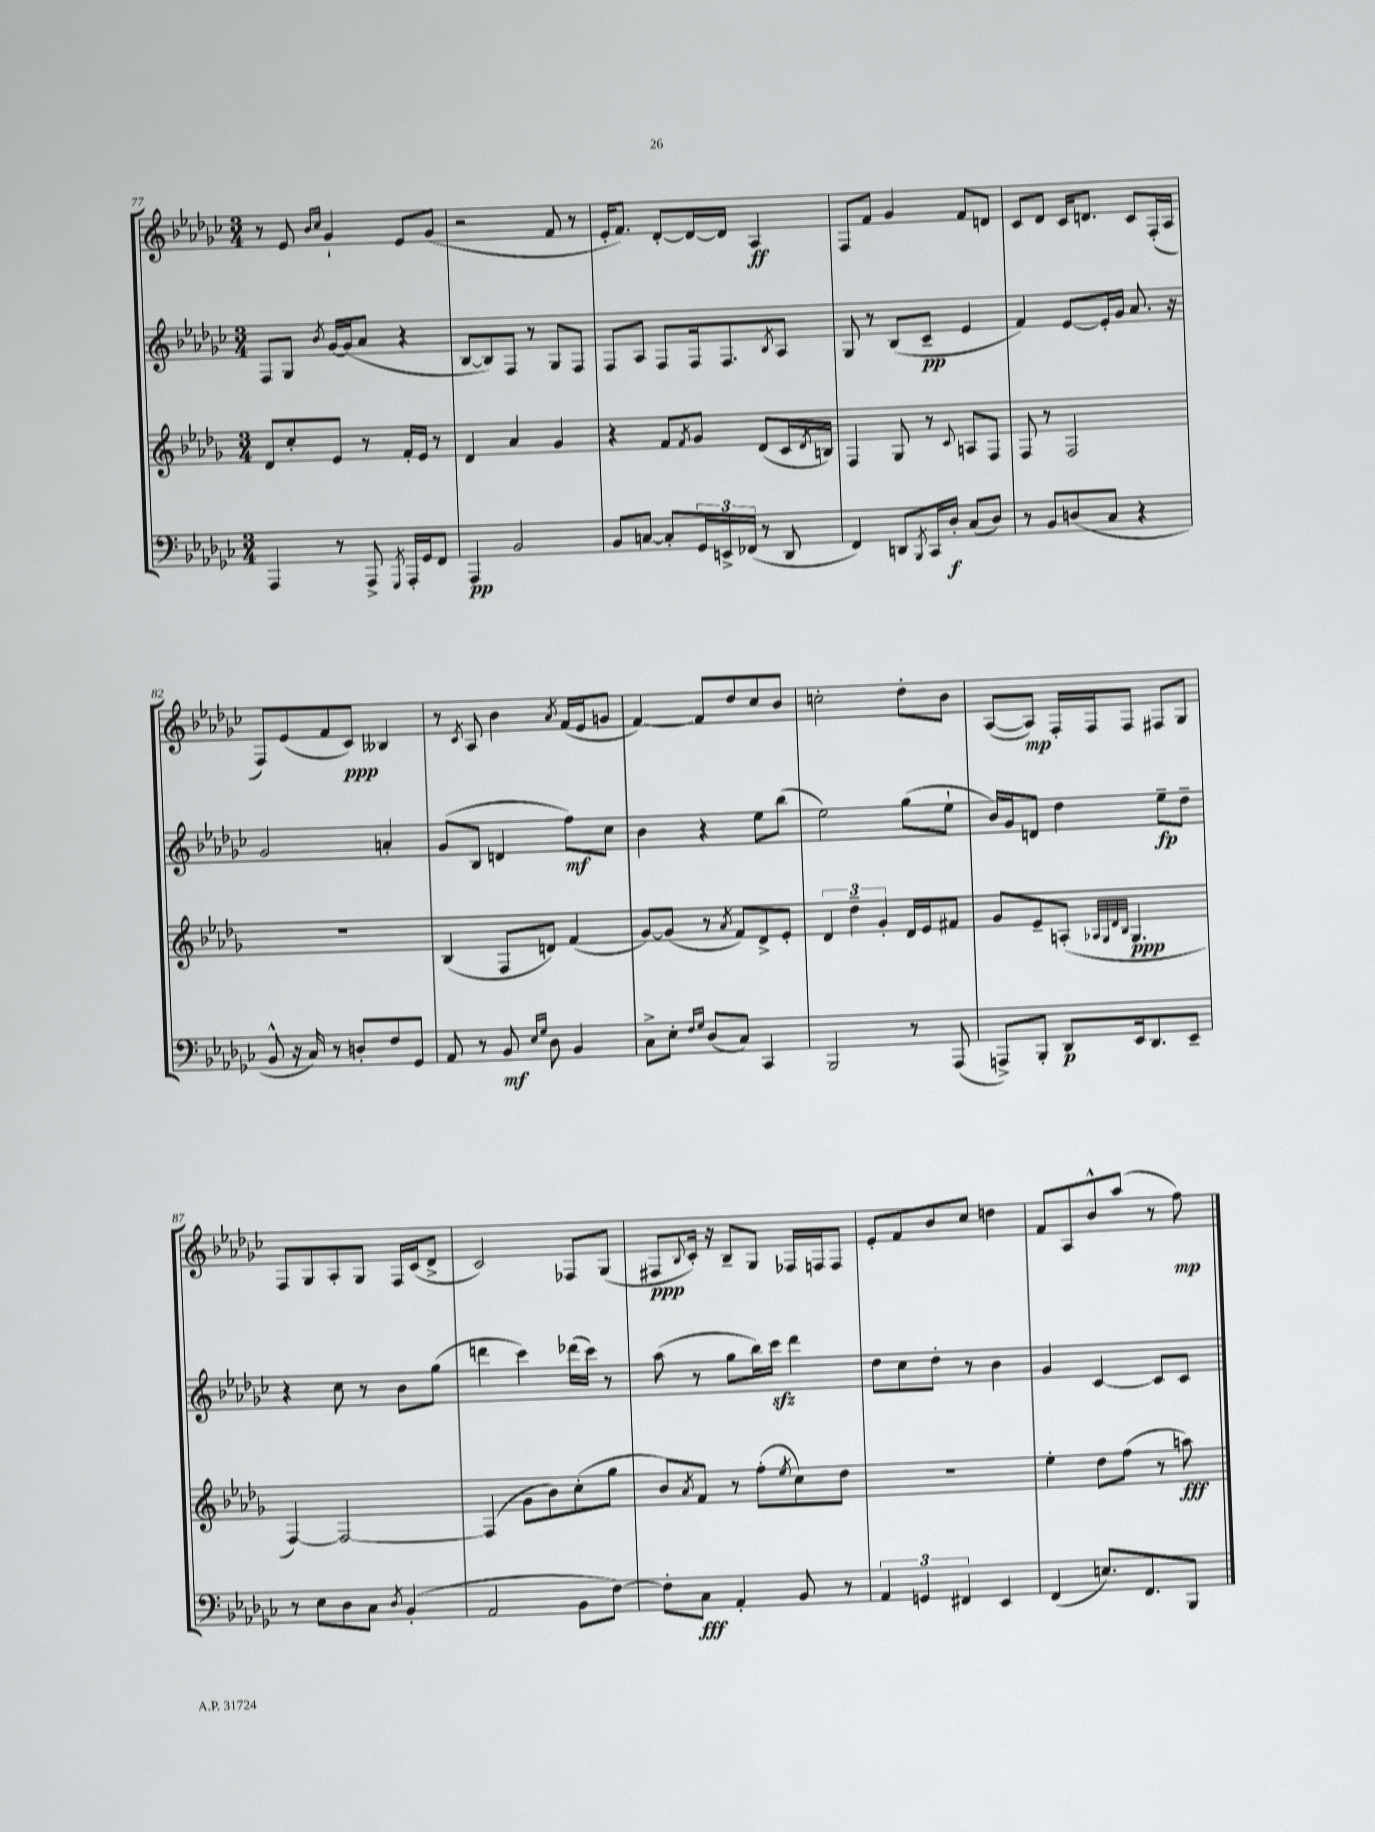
<<
\new StaffGroup <<
\new Staff = "s0" {
    \clef treble \key ges \major \numericTimeSignature \time 3/4
    r8 ees'8 \grace { bes'16 ces''16 } ges'4-! ees'8 ges'8( |
    r2 f'8 r8 |
    ees'16-. f'8.) des'8~-. des'16~ des'16 aes4\ff |
    f8 f'8 ges'4 f'8 d'8 |
    ces'8 des'8 ces'16 d'8. ces'8 f16-.( aes16 |
    f8) ees'8( f'8 ces'8\ppp) beses4 |
    r8 \acciaccatura { ces'8 } aes8 bes'4 \acciaccatura { aes'8 } f'16( ees'16 g'8 |
    f'4~) f'8 des''8 ces''8 bes'8 |
    c''2-. des''8-. bes'8 |
    aes8~( aes8\mp) f16-. f16 f8 fis8 ges8 |
    f8 ges8 aes8-. ges8 f16 ces'16( des'8-> |
    ces'2) fes8 ges8( |
    fis8\ppp \appoggiatura { bes8 } ces'16-.) r16 bes8-- ges8 fes16 f16 f8 |
    ees'8-. f'8 bes'8 ces''8 d''4 |
    f'8 aes8 bes'8-^ aes''8( r8 f''8\mp) \bar "|." |
}
\new Staff = "s1" {
    \clef treble \key ges \major \numericTimeSignature \time 3/4
    f8 ges8 \acciaccatura { bes'8 } ges'16~ ges'16( aes'8 r4 |
    bes8~ bes8) f8 r8 ges8 f8 |
    f8 aes8 f8 f16 f8. \acciaccatura { bes8 } aes8 |
    ges8 r8 bes8( ces'8--\pp ees'4 |
    f'4) ees'8~ ees'16-. ges'16 aes'8. r16 |
    ges'2 a'4-. |
    ges'8( bes8 d'4 f''8\mf) ces''8 |
    bes'4 r4 ees''8 bes''8( |
    ees''2) ges''8( ees''8-! |
    bes'16) ges'16 d'8 des''4 ees''8--\fp des''8-- |
    r4 ces''8 r8 bes'8 ges''8( |
    d'''4 ces'''4) des'''16( ces'''16) r8 |
    aes''8( r8 ges''8 bes''16) ces'''16\sfz des'''4 |
    des''8 ces''8 des''8-. r8 bes'4 |
    ges'4 ces'4~ ces'8 ces'8 \bar "|." |
}
\new Staff = "s2" {
    \clef treble \key des \major \numericTimeSignature \time 3/4
    des'8 c''8-. ees'8 r8 f'16-. ees'16 r8 |
    des'4 aes'4 ges'4 |
    r4 f'8 \acciaccatura { f'8 } ges'8 des'8( c'16 \acciaccatura { des'8 } b16) |
    f4 ges8 r8 \appoggiatura { c'8 } a8 f8 |
    f8 r8 f2 |
    R2. |
    bes4( f8 d'8) f'4( |
    ges'8~) ges'8( r8 \acciaccatura { aes'8 } f'8) des'8-> ees'8-. |
    \tuplet 3/2 { des'4 des''4-- ges'4-. } des'16 ees'16 fis'8 |
    ges'8 ees'8-- a8-.( \grace { aes32 ges32 des'32 bes32 } ges4.\ppp |
    f4~) f2~ |
    f4( ges'8 bes'8) c''8-.( ges''8 |
    bes'8) \acciaccatura { aes'8 } f'8 r8 f''8-.( \acciaccatura { ees''8 } c''8) des''8 |
    R2. |
    ees''4-. des''8 f''8( r8 a''8\fff) \bar "|." |
}
\new Staff = "s3" {
    \clef bass \key ges \major \numericTimeSignature \time 3/4
    aes,,4 r8 aes,,8-> \acciaccatura { ges,,8 } aes,,16-. ges,16 f,8 |
    aes,,4\pp bes,2 |
    bes,8 c8~ c8-. \tuplet 3/2 { ges,16 e,16-> fes,16( } r8 des,8 |
    f,4) d,8 \acciaccatura { bes,,8 } ces,16 des16-.\f ces8( des8) |
    r8 bes,8 d8( ces8 r4 |
    bes,8-^ r16 ces16) r8 d8-. f8 ges,8 |
    aes,8 r8 bes,8\mf \grace { ees16 ges16 } des8 bes,4 |
    ces8-> ees8-. \grace { f16 ges16 } des8( ces8) ces,4 |
    bes,,2 r8 aes,,8( |
    a,,8->) bes,,8-. des,8\p ees,16 des,8. ees,8-- |
    r8 ees8 des8 ces8 \acciaccatura { des8 } bes,4-.( |
    aes,2 bes,8 f8~) |
    f8-. ces8\fff aes,4-. bes,8 r8 |
    \tuplet 3/2 { aes,4 g,4 fis,4 } ees,4 |
    f,4( e8.) f,8. bes,,8 \bar "|." |
}
>>
>>
\layout { \context { \Score currentBarNumber = #77 } }
